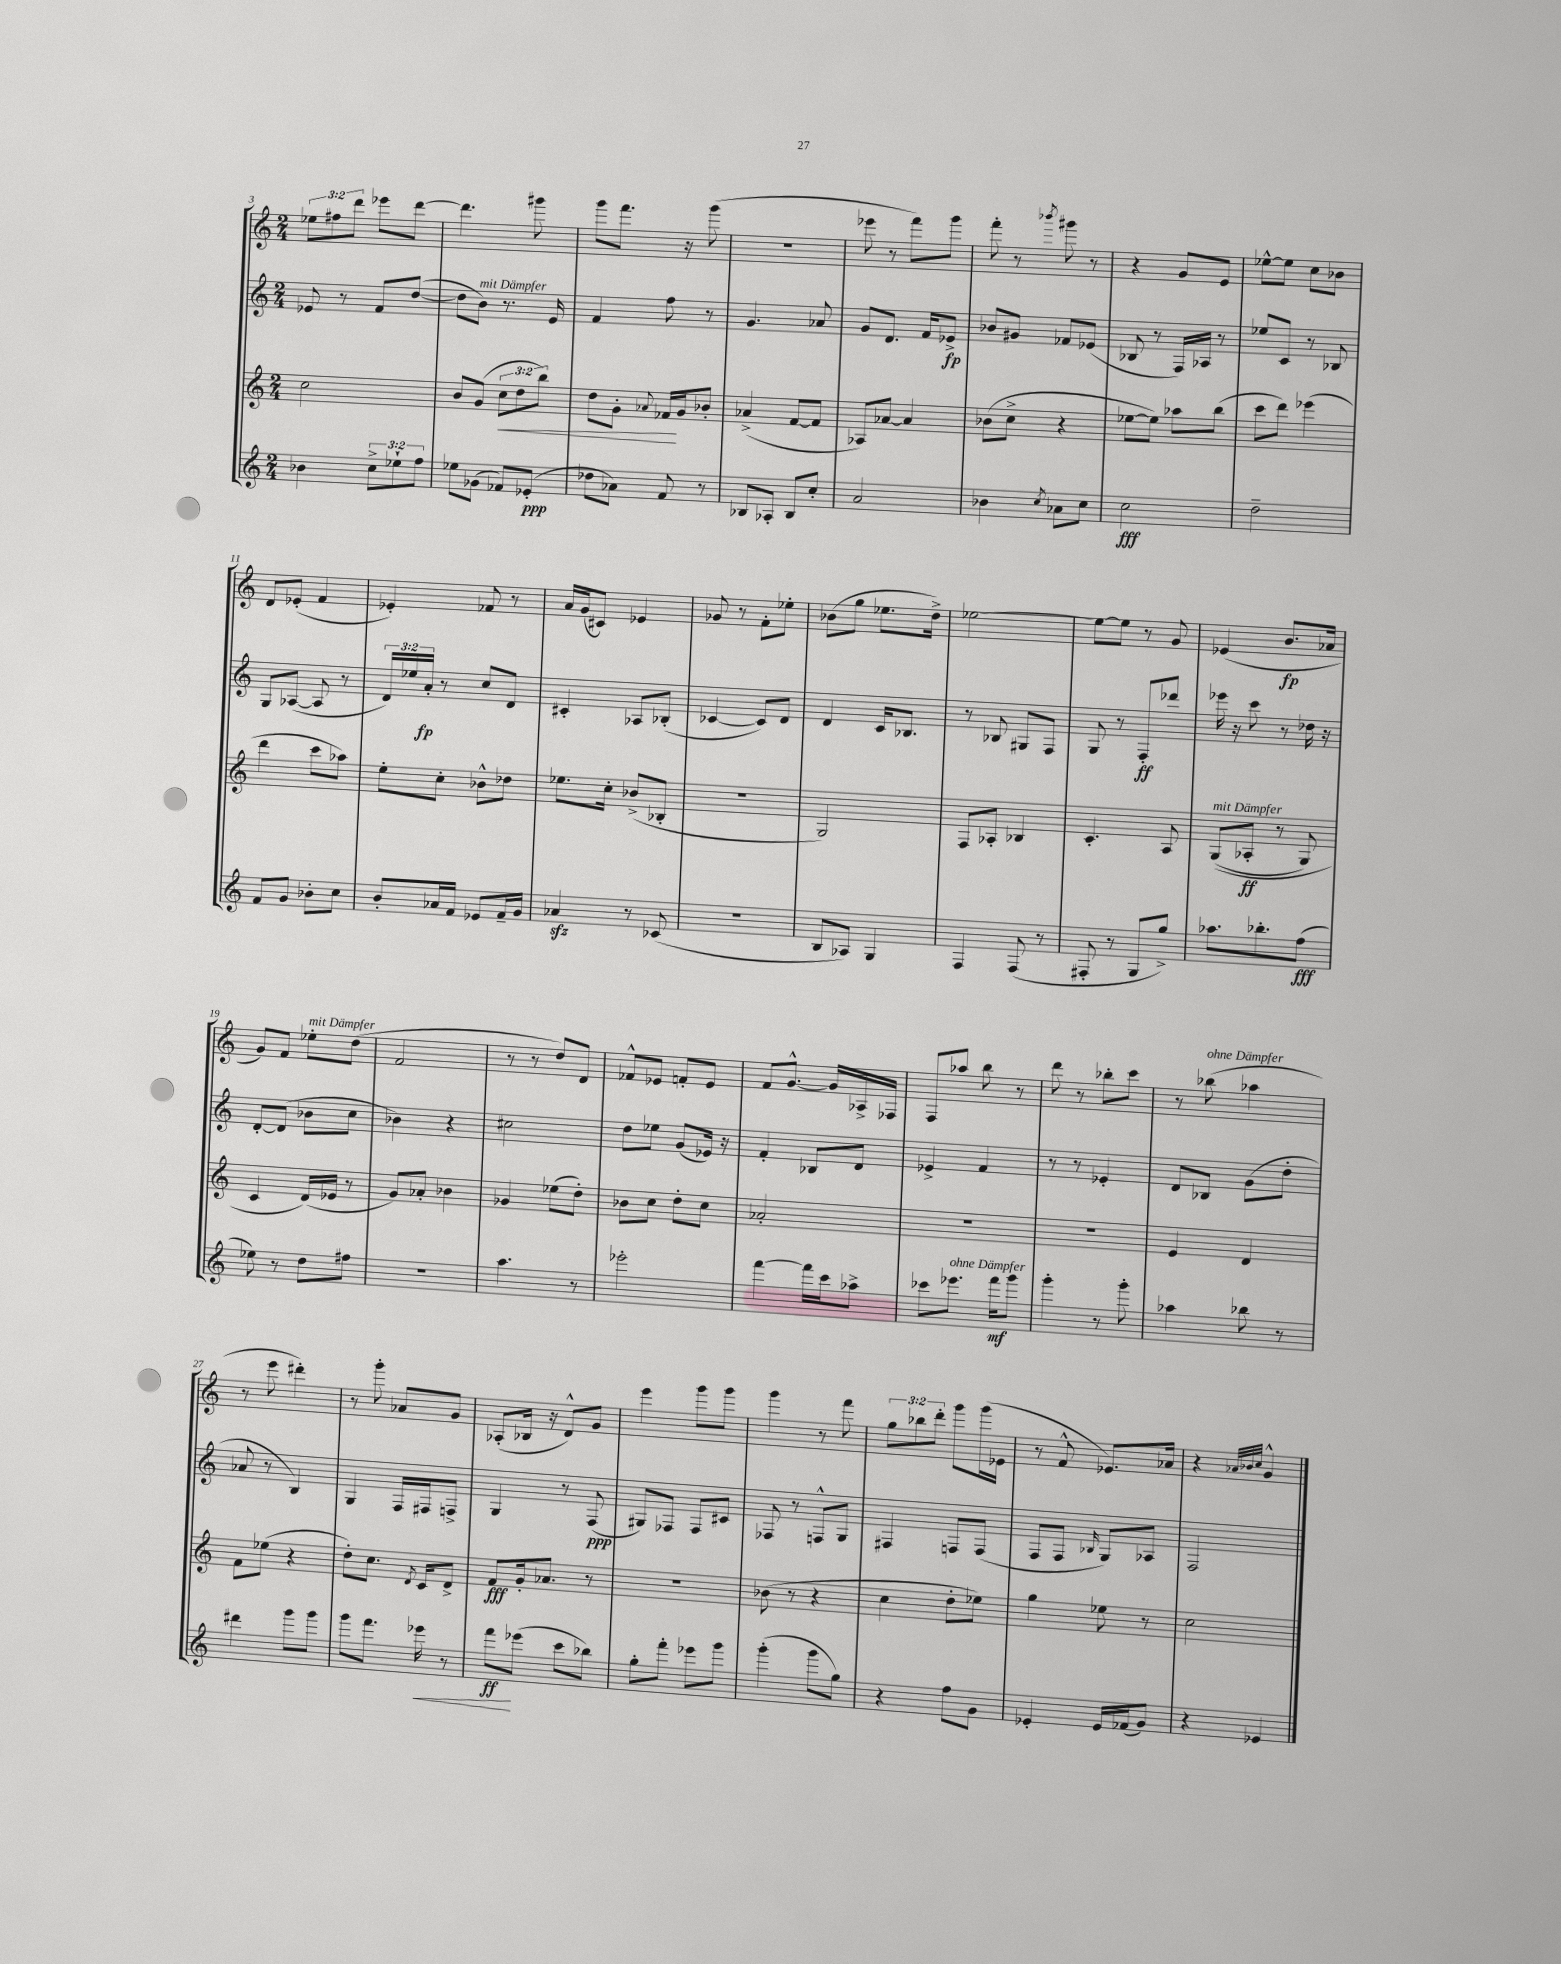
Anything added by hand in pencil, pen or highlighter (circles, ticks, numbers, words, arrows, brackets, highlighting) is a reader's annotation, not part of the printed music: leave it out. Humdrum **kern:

**kern	**dynam	**kern	**dynam	**kern	**dynam	**kern	**dynam
*part4	*part4	*part3	*part3	*part2	*part2	*part1	*part1
*staff4	*staff4	*staff3	*staff3	*staff2	*staff2	*staff1	*staff1
*clefG2	*	*clefG2	*	*clefG2	*	*clefG2	*
*k[]	*	*k[]	*	*k[]	*	*k[]	*
*M2/4	*	*M2/4	*	*M2/4	*	*M2/4	*
=3	=3	=3	=3	=3	=3	=3	=3
4b-X\	.	2cc\	.	8e-X/	.	12ee-X\L	.
.	.	.	.	.	.	12ff#X\	.
.	.	.	.	8r	.	.	.
.	.	.	.	.	.	12ddd\J	.
12cc^\L	.	.	.	8f/L	.	8eee-X\L	.
12ee-X`\	.	.	.	.	.	.	.
.	.	.	.	([8dd/J	.	[8ddd\J	.
12ff\J	.	.	.	.	.	.	.
=4	=4	=4	=4	=4	=4	=4	=4
8ee-X\L	.	8b/L	.	8dd\L]	.	4.ddd\]	.
!	!	!	!	!LO:TX:a:i:t=mit Dämpfer	!	!	!
(8g-X\J	.	(8g/J	.	8b\J)	.	.	.
!	!	!	!LO:HP:b	!	!	!	!
8f-X/L)	.	12cc\L	<	8.r	.	.	.
.	.	12dd\	.	.	.	.	.
(8e-X'/J	ppp	.	.	.	.	8ggg#X\	.
.	.	12bb\J)	.	.	.	.	.
.	.	.	.	16e/	.	.	.
=5	=5	=5	=5	=5	=5	=5	=5
8dd-X\L	.	8dd\L	.	4f/	.	8ggg\L	.
8a-X\J)	.	8g'\J	.	.	.	8.fff\J	.
.	.	8qqa-X/	.	.	.	.	.
8f/	.	16f-X/LL	.	8ff\	.	.	.
.	.	16g/J	[	.	.	16r	.
8r	.	8b-X'/J	.	8r	.	(8ggg\	.
=6	=6	=6	=6	=6	=6	=6	=6
8B-X/L	.	(4a-X^/	.	4.g/	.	2r	.
8A-X'/J	.	.	.	.	.	.	.
8B-/L	.	[8f/L	.	.	.	.	.
8cc'/J	.	8f/J]	.	8a-X/	.	.	.
=7	=7	=7	=7	=7	=7	=7	=7
2a/	.	8A-X/L)	.	8g/L	.	8eee-X\	.
.	.	[8a-X/J	.	8.d/J	.	8r	.
.	.	4a-/]	.	.	.	8fff\L)	.
.	.	.	.	16f/KL	.	.	.
.	.	.	.	8e-X^/J	fp	8ggg\J	.
=8	=8	=8	=8	=8	=8	=8	=8
4b-X\	.	(8b-X\L	.	8b-X/L	.	8fff'\	.
.	.	8cc^\J	.	8g#X/J	.	8r	.
8qcc/	.	.	.	.	.	8qbbb-X/	.
8a-X\L	.	4r	.	8f-X/L	.	8ggg#X\	.
8cc\J	.	.	.	(8e-X/J	.	8r	.
=9	=9	=9	=9	=9	=9	=9	=9
2cc\	fff	[8ee-X\L	.	8B-X/	.	4r	.
.	.	8ee-\J])	.	8r	.	.	.
.	.	8aa-X\L	.	16F/LL)	.	8g/L	.
.	.	.	.	16A-X/JJ	.	.	.
.	.	(8bb\J	.	8r	.	8e/J	.
=10	=10	=10	=10	=10	=10	=10	=10
2dd~\	.	8ccc\L	.	8ee-X/L	.	[8ee-X^^\L	.
.	.	8ddd\J)	.	8c/J	.	8ee-\J]	.
.	.	(4eee-X\	.	8r	.	8cc\L	.
.	.	.	.	8B-X/	.	8b-X\J	.
!!LO:LB:g=z
=11	=11	=11	=11	=11	=11	=11	=11
8f/L	.	4ddd\	.	8G/L	.	8d/L	.
8g/J	.	.	.	([8A-X/J	.	(8e-X'/J	.
8b-X'\L	.	8ccc\L	.	8A-/]	.	4f/	.
8cc\J	.	8aa-X\J)	.	8r	.	.	.
=12	=12	=12	=12	=12	=12	=12	=12
8b'/L	.	8ee'\L	.	24d/LL)	.	4e-X'/)	.
.	.	.	.	24ee-X/	.	.	.
.	.	.	.	24a'/JJ	fp	.	.
16a-X/L	.	8cc'\J	.	8r	.	.	.
16f/JJ	.	.	.	.	.	.	.
8e-X/L	.	8b-X^^\L	.	8cc/L	.	8f-X/	.
16f~/L	.	8dd-X\J	.	8d/J	.	8r	.
16g/JJ	.	.	.	.	.	.	.
=13	=13	=13	=13	=13	=13	=13	=13
4a-Xzz/	.	8.ee-X\L	.	4c#X'/	.	16a/LL	.
.	.	.	.	.	.	(16g/J	.
.	.	.	.	.	.	8c#X/J)	.
.	.	16cc'\Jk	.	.	.	.	.
8r	.	(8b-X^/L	.	8A-X/L	.	4e-X/	.
(8c-X/	.	8B-X'/J	.	(8B-X'/J	.	.	.
=14	=14	=14	=14	=14	=14	=14	=14
2r	.	2r	.	[4c-X/	.	8g-X/	.
.	.	.	.	.	.	8r	.
.	.	.	.	8c-/L])	.	8f'\L	.
.	.	.	.	8d/J	.	8ee-X'\J	.
=15	=15	=15	=15	=15	=15	=15	=15
8B/L	.	2G/)	.	4d/	.	(8b-X\L	.
8A-X/J)	.	.	.	.	.	8gg\J	.
4G/	.	.	.	16c/KL	.	8.ee-X\L	.
.	.	.	.	8.B-X/J	.	.	.
.	.	.	.	.	.	16dd^\Jk)	.
=16	=16	=16	=16	=16	=16	=16	=16
4F/	.	8F/L	.	8r	.	[2ee-X\	.
.	.	8A-X'/J	.	8B-X/	.	.	.
(8F/	.	4B-X/	.	8G#X/L	.	.	.
8r	.	.	.	8F/J	.	.	.
=17	=17	=17	=17	=17	=17	=17	=17
8F#X'/	.	4.c'/	.	8G/	.	8ee-\L_	.
8r	.	.	.	8r	.	8ee-\J]	.
8G/L	.	.	.	8F'/L	ff	8r	.
8gg^/J)	.	8A/	.	8ddd-X/J	.	8g/	.
=18	=18	=18	=18	=18	=18	=18	=18
!	!	!LO:TX:a:i:t=mit Dämpfer	!	!	!	!	!
8.aa-X\L	.	((8G/L	.	16eee-X\	.	(4e-X/	.
.	.	.	.	16r	.	.	.
.	.	8A-X'/J	ff	8ccc\	.	.	.
8.bb-X'\	.	.	.	.	.	.	.
.	.	8r	.	8r	.	8.b/L	fp
(8ff\J	fff	8G/)	.	16dd-X\	.	.	.
.	.	.	.	16r	.	16a-X/Jk	.
!!LO:LB:g=z
=19	=19	=19	=19	=19	=19	=19	=19
8ee-X\)	.	4c/	.	[8d'/L	.	8g/L)	.
8r	.	.	.	(8d/J]	.	8f/J	.
!	!	!	!	!	!	!LO:TX:a:i:t=mit Dämpfer	!
8dd\L	.	(16d/LL)	.	8b-X\L	.	8ee-X'\L	.
.	.	16e-X/JJ	.	.	.	.	.
8ff#X\J	.	8r	.	8cc\J	.	(8dd\J	.
=20	=20	=20	=20	=20	=20	=20	=20
2r	.	8g/L)	.	4b-X\)	.	2f/	.
.	.	8a-X'/J	.	.	.	.	.
.	.	4b-X\	.	4r	.	.	.
=21	=21	=21	=21	=21	=21	=21	=21
4.aa\	.	4g-X/	.	2cc#X\	.	8r	.
.	.	.	.	.	.	8r	.
.	.	(8ee-X\L	.	.	.	8dd/L)	.
8r	.	8dd'\J)	.	.	.	8d/J	.
=22	=22	=22	=22	=22	=22	=22	=22
2eee-X'\	.	8b-X\L	.	8dd\L	.	8f-X^^/L	.
.	.	8cc\J	.	8ee-X\J	.	8e-X/J	.
.	.	8dd'\L	.	(8g/L	.	8fn'/L	.
.	.	8cc\J	.	16e-X/Jk)	.	8e-/J	.
.	.	.	.	16r	.	.	.
=23	=23	=23	=23	=23	=23	=23	=23
[4fff\	.	2a-X'/	.	4f'/	.	8f/L	.
.	.	.	.	.	.	[8.g^^/J	.
16fff\LL]	.	.	.	8B-X/L	.	.	.
16ccc\J	.	.	.	.	.	16g/LL]	.
8aa-X^\J	.	.	.	8d/J	.	16A-X^/	.
.	.	.	.	.	.	16F-X/JJ	.
=24	=24	=24	=24	=24	=24	=24	=24
8ccc-X\L	.	2r	.	4e-X^/	.	8F/L	.
!LO:TX:a:i:t=ohne Dämpfer	!	!	!	!	!	!	!
8.eee-X\J	.	.	.	.	.	8aa-X/J	.
.	.	.	.	4f/	.	8bb\	.
16fff\KL	mf	.	.	.	.	.	.
8ggg\J	.	.	.	.	.	8r	.
=25	=25	=25	=25	=25	=25	=25	=25
4ggg'\	.	2r	.	8r	.	8ddd\	.
.	.	.	.	8r	.	8r	.
8r	.	.	.	4e-X'/	.	8bb-X'\L	.
8ggg'\	.	.	.	.	.	8ccc\J	.
=26	=26	=26	=26	=26	=26	=26	=26
4aa-X\	.	4e/	.	8d/L	.	8r	.
!	!	!	!	!	!	!LO:TX:a:i:t=ohne Dämpfer	!
.	.	.	.	8B-X/J	.	(8bb-X\	.
8bb-X\	.	4d/	.	(8g\L	.	4aa-X\	.
8r	.	.	.	8dd'\J	.	.	.
!!LO:LB:g=z
=27	=27	=27	=27	=27	=27	=27	=27
4ddd#X\	.	8f\L	.	8a-X/	.	8r	.
.	.	(8ee-X\J	.	8r	.	8eee\	.
8ggg\L	.	4r	.	4B/)	.	4ddd#X'\)	.
8ggg\J	.	.	.	.	.	.	.
=28	=28	=28	=28	=28	=28	=28	=28
8ggg\L	.	8dd'\L)	.	4G/	.	8r	.
8.fff\J	.	8.cc\J	.	.	.	8ggg'\	.
.	.	.	.	16F/LL	.	8a-X/L	.
.	.	8qd/	.	.	.	.	.
!	!LO:HP:b	!	!	!	!	!	!
16eee-X\	<	16c/KL	.	16F#X/J	.	.	.
8r	.	8d^/J	.	8Fn^/J	.	8g/J	.
=29	=29	=29	=29	=29	=29	=29	=29
8fff\L	ff	8f/L	fff	4G/	.	(8A-X'/L	.
(8eee-X\J	[	16g'/k	.	.	.	16B-X/Jk	.
.	.	8.a-X/J	.	.	.	16r	.
8ccc\L	.	.	.	8r	.	8d^^/L)	.
8bb-X\J)	.	8r	.	(8F/	ppp	8g/J	.
=30	=30	=30	=30	=30	=30	=30	=30
8gg'\L	.	2r	.	8G#X/L)	.	4eee\	.
8fff'\J	.	.	.	8F-X/J	.	.	.
8eee-X\L	.	.	.	8F-/L	.	8ggg\L	.
8ggg\J	.	.	.	8c#X/J	.	8ggg\J	.
=31	=31	=31	=31	=31	=31	=31	=31
(4ggg'\	.	(8b-X\	.	8F-X/	.	4ggg\	.
.	.	8r	.	8r	.	.	.
8ggg\L	.	4r	.	8Fn^^/L	.	8r	.
8gg\J)	.	.	.	8G/J	.	8fff\	.
=32	=32	=32	=32	=32	=32	=32	=32
4r	.	4cc\	.	4F#X/	.	12gg\L	.
.	.	.	.	.	.	12bb-X\	.
.	.	.	.	.	.	12ddd'\J	.
8ff\L	.	8dd'\L	.	8Fn/L	.	8ggg\L	.
8g\J	.	8ee-X\J)	.	(8F/J	.	(16ggg\L	.
.	.	.	.	.	.	16e-X\JJ	.
=33	=33	=33	=33	=33	=33	=33	=33
4e-X'/	.	4gg\	.	8F/L	.	8r	.
.	.	.	.	8F/J	.	8f^^/	.
.	.	.	.	16qqB-X/	.	.	.
16e-/LL	.	8ee-X\	.	8G/L)	.	8.e-X/L)	.
(16f-X/J	.	.	.	.	.	.	.
8g/J)	.	8r	.	8A-X/J	.	.	.
.	.	.	.	.	.	16a-X/Jk	.
=34	=34	=34	=34	=34	=34	=34	=34
4r	.	2cc\	.	2F/	.	4r	.
.	.	.	.	.	.	32qqa-X/LLL	.
.	.	.	.	.	.	32qqb-X/	.
.	.	.	.	.	.	32qqcc/JJJ	.
4e-X/	.	.	.	.	.	4g^^/	.
==	==	==	==	==	==	==	==
*-	*-	*-	*-	*-	*-	*-	*-
